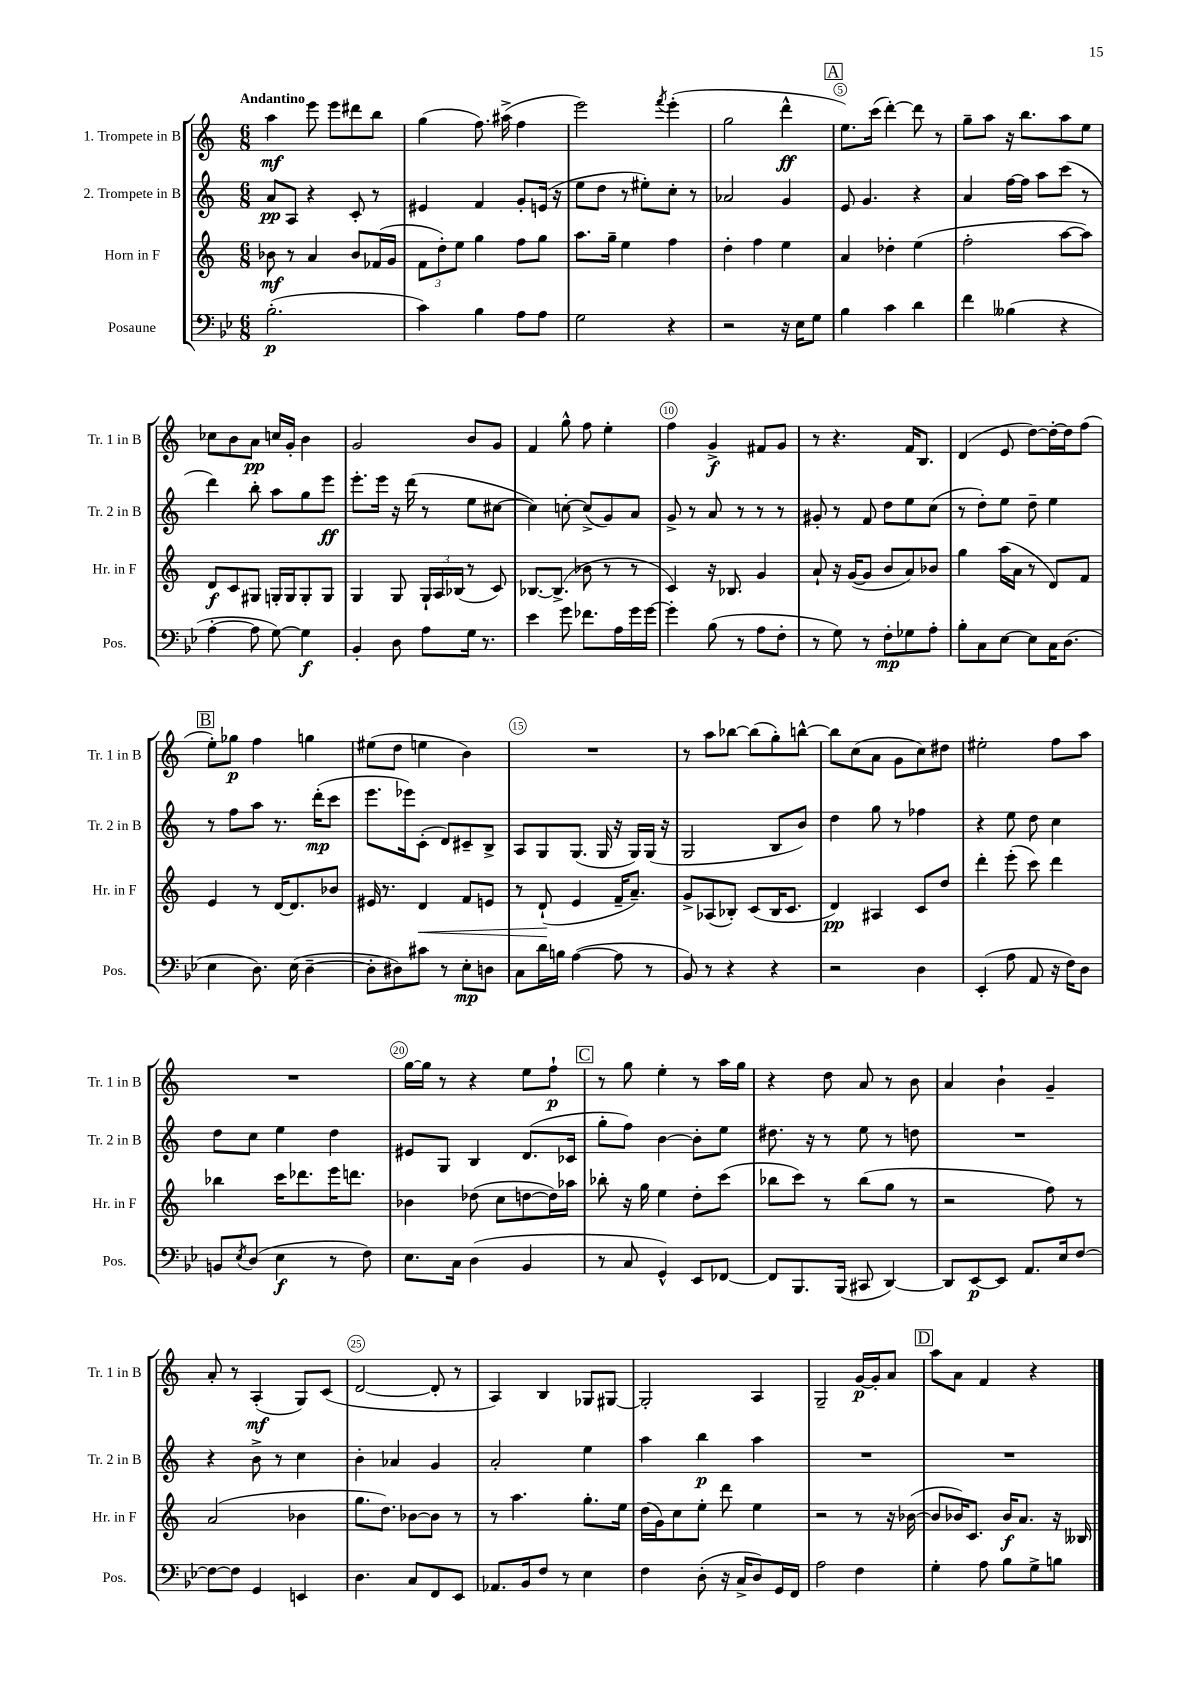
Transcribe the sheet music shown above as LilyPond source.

<<
\new StaffGroup <<
\new Staff = "s0" \with { instrumentName = "1. Trompete in B" shortInstrumentName = "Tr. 1 in B" } {
    \clef treble \key c \major \numericTimeSignature \time 6/8 \tempo "Andantino"
    a''4\mf e'''8 e'''8 dis'''8 b''8 |
    g''4( f''8.) ais''16->( f''4 |
    e'''2) \acciaccatura { f'''8 } e'''4-.( |
    g''2 d'''4-^\ff |
    \mark \markup { \box "A" } e''8.) c'''16( d'''4~-.) d'''8 r8 |
    g''8-- a''8 r16 b''8. a''8 e''8 |
    ces''8 b'8 a'8\pp c''16 g'16-. b'4 |
    g'2 b'8 g'8 |
    f'4 g''8-^ f''8 e''4-. |
    f''4 g'4->\f fis'8 g'8 |
    r8 r4. f'16 b8. |
    d'4( e'8 d''8~) d''16~-. d''16 f''8( |
    \mark \markup { \box "B" } e''8-.) ges''8\p f''4 g''4 |
    eis''8( d''8 e''4 b'4) |
    R2. |
    r8 a''8 bes''8~ bes''8( g''8-.) b''8~-^ |
    b''8 c''8( a'8 g'8 c''8) dis''8 |
    eis''2-. f''8 a''8 |
    R2. |
    g''16~ g''16 r8 r4 e''8 f''8-!\p |
    \mark \markup { \box "C" } r8 g''8 e''4-. r8 a''16 g''16 |
    r4 d''8 a'8 r8 b'8 |
    a'4 b'4-! g'4-- |
    a'8-. r8 a4-.\mf( g8) c'8( |
    d'2~ d'8-. r8 |
    a4) b4 ges8 gis8~ |
    gis2-. a4 |
    g2-- g'16~\p g'16-. a'8 |
    \mark \markup { \box "D" } a''8 a'8 f'4 r4 \bar "|." |
}
\new Staff = "s1" \with { instrumentName = "2. Trompete in B" shortInstrumentName = "Tr. 2 in B" } {
    \clef treble \key c \major \numericTimeSignature \time 6/8
    a'8\pp a8 r4 c'8-. r8 |
    eis'4 f'4 g'8-. e'16( r16 |
    e''8 d''8 r8 eis''8-.) c''8-. r8 |
    aes'2 g'4 |
    \mark \markup { \box "A" } e'8 g'4. r4 |
    a'4 f''16~ f''16 a''8 c'''8( r8 |
    d'''4) b''8-. a''8 g''8 e'''8\ff |
    e'''8.-. e'''16 r16 d'''16( r8 e''8 cis''8~ |
    cis''4) c''8~-. c''8->( g'8) a'8 |
    g'8-> r8 a'8 r8 r8 r8 |
    gis'8-. r8 f'8 d''8 e''8 c''8( |
    r8 d''8-.) e''8 d''8-- e''4 |
    \mark \markup { \box "B" } r8 f''8 a''8 r8. d'''16-.\mp( c'''8 |
    e'''8. ees'''16) c'8-.( d'8) cis'8-- b8-> |
    a8 g8 g8.( g16 r16 g16) g16( r16 |
    g2 b8 b'8) |
    d''4 g''8 r8 fes''4 |
    r4 e''8 d''8 c''4 |
    d''8 c''8 e''4 d''4 |
    eis'8 g8 b4 d'8.( ces'16 |
    \mark \markup { \box "C" } g''8-. f''8) b'4~ b'8-. e''8 |
    dis''8. r16 r8 e''8 r8 d''8 |
    R2. |
    r4 b'8-> r8 c''4 |
    b'4-. aes'4 g'4 |
    a'2-. e''4 |
    a''4 b''4\p a''4 |
    R2. |
    \mark \markup { \box "D" } R2. \bar "|." |
}
\new Staff = "s2" \with { instrumentName = "Horn in F" shortInstrumentName = "Hr. in F" } {
    \clef treble \key c \major \numericTimeSignature \time 6/8
    bes'8\mf r8 a'4 bes'8 fes'16( g'16 |
    \tuplet 3/2 { f'8 d''8-.) e''8 } g''4 f''8 g''8 |
    a''8. g''16-- e''4 f''4 |
    d''4-. f''4 e''4 |
    \mark \markup { \box "A" } a'4 des''4-. e''4( |
    f''2-. a''8~ a''8) |
    d'8\f c'8 gis8 g16-. g16 g8-. g8 |
    g4 g8 \tuplet 3/2 { g16-! a16 bes16( } r8 c'8) |
    bes8.~ bes8.->( bes'8 r8 r8 |
    c'4) r16 bes8. g'4 |
    a'8-! r16 g'16~( g'8 b'8 a'8) bes'8 |
    g''4 a''16( a'16 r8 d'8) f'8 |
    \mark \markup { \box "B" } e'4 r8 d'16~ d'8. bes'8 |
    eis'16 r8. d'4\< f'8 e'8 |
    r8 d'8-!\!( e'4 f'16-- a'8.--) |
    g'8-> aes8( bes8-.) c'8( bes16 c'8. |
    d'4\pp) ais4 c'8 d''8 |
    d'''4-. e'''8-.( c'''8) d'''4 |
    bes''4 c'''16 des'''8. e'''16 d'''8. |
    bes'4 des''8( c''8 d''8~ d''16) aes''16 |
    \mark \markup { \box "C" } bes''8-. r16 g''16 e''4 d''8-. c'''8( |
    bes''8 c'''8) r8 bes''8( g''8 r8 |
    r2 f''8) r8 |
    a'2( bes'4 |
    g''8. d''8.) bes'8~ bes'8 r8 |
    r8 a''4. g''8.-. e''16 |
    d''16( g'16) c''8 e''8-. d'''8 e''4 |
    r2 r8 r16 bes'16~( |
    \mark \markup { \box "D" } bes'8 bes'16) c'8. bes'16\f a'8. r16 beses16 \bar "|." |
}
\new Staff = "s3" \with { instrumentName = "Posaune" shortInstrumentName = "Pos." } {
    \clef bass \key bes \major \numericTimeSignature \time 6/8
    bes2.-.\p( |
    c'4) bes4 a8 a8 |
    g2 r4 |
    r2 r16 ees16 g8 |
    \mark \markup { \box "A" } bes4 c'4 d'4 |
    f'4 beses4( r4 |
    a4~-. a8 g8~) g4\f |
    bes,4-. d8 a8 g16 r8. |
    ees'4 g'8 fes'8. a16 g'16 g'16~ |
    g'4-. bes8( r8 a8 f8-. |
    r8 g8) r8 f8-.\mp ges8 a8-. |
    bes8-. c8 ees8~ ees8 c16 d8.( |
    \mark \markup { \box "B" } ees4 d8.) ees16( d4~-- |
    d8-. dis8) cis'8 r8 ees8-.\mp d8 |
    c8 d'16 b16 a4~( a8 r8 |
    bes,8) r8 r4 r4 |
    r2 d4 |
    ees,4-.( a8 a,8 r16 f16) d8 |
    b,8 \acciaccatura { ees8 } d8( ees4\f r8 f8) |
    ees8. c16 d4( bes,4 |
    \mark \markup { \box "C" } r8 c8 g,4-^) ees,8 fes,8~ |
    fes,8 bes,,8. bes,,16( cis,8 d,4~) |
    d,8 ees,8~\p ees,8 a,8. ees16 f8~ |
    f8~ f8 g,4 e,4 |
    d4. c8 f,8 ees,8 |
    aes,8. bes,16 f8 r8 ees4 |
    f4 d8-.( r16 c16-> d8) g,16 f,16 |
    a2 f4 |
    \mark \markup { \box "D" } g4-. a8 bes8 g8-> b8 \bar "|." |
}
>>
>>
\layout { \context { \Score \override BarNumber.break-visibility = ##(#f #t #t) barNumberVisibility = #(every-nth-bar-number-visible 5) \override BarNumber.stencil = #(make-stencil-circler 0.1 0.3 ly:text-interface::print) } }
